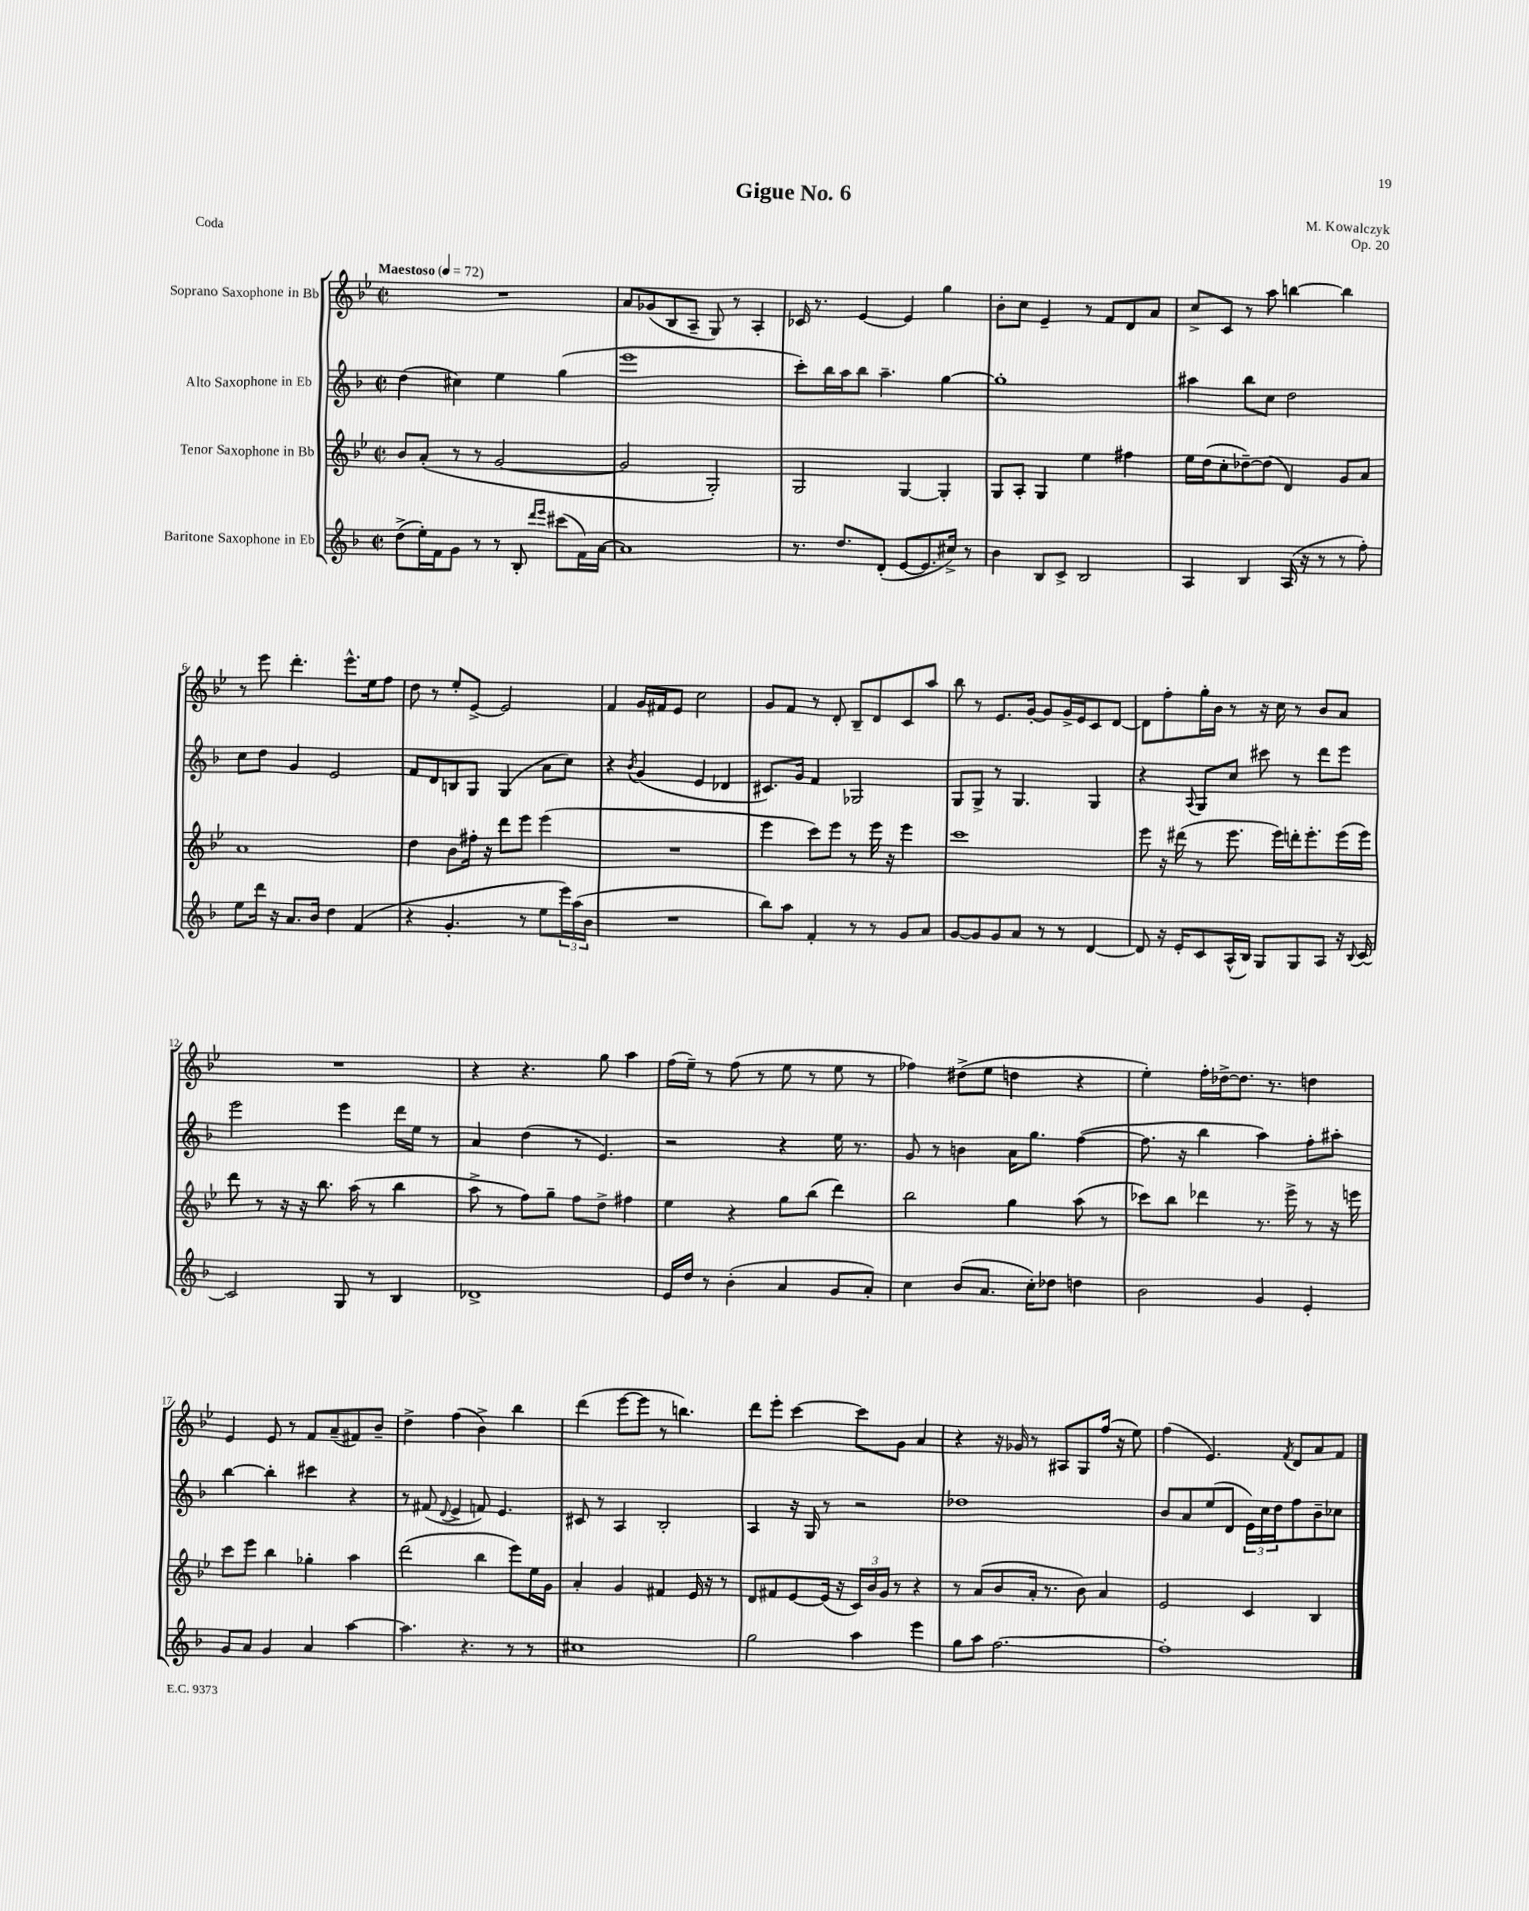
\header { title = "Gigue No. 6" composer = "M. Kowalczyk" opus = "Op. 20" piece = "Coda" }
<<
\new StaffGroup <<
\new Staff = "s0" \with { instrumentName = "Soprano Saxophone in Bb" } {
    \clef treble \key bes \major \defaultTimeSignature \time 2/2 \tempo "Maestoso" 4 = 72
    R1 |
    a'8 ges'8( bes8 a8-- g8) r8 a4-. |
    ces'16 r8. ees'4~ ees'4 g''4 |
    bes'8-. c''8 ees'4-- r8 f'8 d'8 a'8 |
    c''8-> c'8 r8 a''8 b''4~ b''4 |
    r8 ees'''8 d'''4.-. ees'''8.-^ ees''16 f''8 |
    d''8 r8 ees''8-. ees'8~-> ees'2 |
    f'4 g'16 fis'16 ees'8 c''2 |
    g'8 f'8 r8 d'8-. bes8-- d'8 c'8 a''8 |
    bes''8 r8 ees'8. g'16~-. g'8 g'16-> ees'16 c'8 d'8~ |
    d'8 f''8-. g''16-. bes'16 r8 r16 c''16 r8 bes'8 a'8 |
    R1 |
    r4 r4. g''8 a''4 |
    f''16( ees''16--) r8 f''8( r8 ees''8 r8 ees''8 r8 |
    fes''4) dis''8->( ees''8 d''4 r4 |
    ees''4-.) f''16-. des''16~-> des''8. r8. d''4 |
    ees'4 ees'8 r8 f'8 a'8--( fis'8) bes'8-- |
    d''4-> f''4( bes'4->) bes''4 |
    d'''4( ees'''8~ ees'''8 r8 b''4.) |
    d'''8 ees'''8-. c'''4~ c'''8 g'8 a'4 |
    r4 r16 ges'16 r8 ais8 g8 f''16( r16 ees''8) |
    f''4( ees'4.) \acciaccatura { f'8 } d'8 a'8 f'8 \bar "|." |
}
\new Staff = "s1" \with { instrumentName = "Alto Saxophone in Eb" } {
    \clef treble \key f \major \defaultTimeSignature \time 2/2
    d''4( cis''4) e''4 g''4( |
    e'''1 |
    c'''8-.) bes''16 a''16 bes''8 a''4.-- g''4~ |
    g''1-. |
    ais''4 bes''8 c''8 d''2 |
    c''8 d''8 g'4 e'2 |
    f'8 d'8 b8 g8 g4( a'8 c''8) |
    r4 \acciaccatura { bes'8 } g'4( e'4 des'4 |
    cis'8.) g'16 f'4 ges2 |
    g8 g8-> r8 g4. g4 |
    r4 \appoggiatura { a8 } g8 c''8 cis'''8 r8 d'''8 e'''8 |
    e'''2 e'''4 d'''16 e''16 r8 |
    a'4 d''4( r8 e'4.) |
    r2 r4 e''16 r8. |
    g'8 r8 b'4 a'16 g''8. f''4~( |
    f''8. r16 bes''4 a''4) f''8-. ais''8-. |
    bes''4~ bes''4-. cis'''4 r4 |
    r8 fis'8( \appoggiatura { d'8 } e'4-> f'8) e'4. |
    cis'8 r8 a4 bes2-. |
    a4 r16 g16 r8 r2 |
    des''1 |
    bes'8 a'8 e''8( d'8 \tuplet 3/2 { e'16) c''16 d''16 } f''8 bes'8-- ces''8 \bar "|." |
}
\new Staff = "s2" \with { instrumentName = "Tenor Saxophone in Bb" } {
    \clef treble \key bes \major \defaultTimeSignature \time 2/2
    bes'8 a'8-.( r8 r8 g'2~ |
    g'2 g2-.) |
    g2 g4~ g4-. |
    g8 a8-. g4 ees''4 fis''4 |
    ees''16 d''16( c''8-. des''8~--) des''8( d'4) g'8 a'8 |
    a'1 |
    d''4 bes'8 fis''16-. r16 d'''8 ees'''8 ees'''4( |
    R1 |
    ees'''4 c'''8) ees'''8 r8 ees'''16 r16 ees'''4 |
    c'''1 |
    ees'''8 r16 dis'''16( r8 ees'''8. ees'''16) d'''16-. ees'''8.-. ees'''16( ees'''16) |
    d'''8 r8 r16 r16 bes''8. a''16( r8 bes''4 |
    a''8-> r8 f''8) g''8-- f''8 d''8-> fis''4 |
    ees''4 r4 g''8 bes''8( d'''4) |
    bes''2 g''4 a''8( r8 |
    ces'''8) bes''8 des'''4 r8. ees'''16-> r8 r16 e'''16 |
    c'''8 ees'''8 bes''4 ges''4-. a''4 |
    d'''2( bes''4 ees'''8) ees''16 g'16 |
    a'4-. g'4 fis'4 ees'16 r16 r8 |
    d'8 fis'8 ees'8~ ees'16( r16 \tuplet 3/2 { c'16) bes'16 g'16 } r8 r4 |
    r8 a'8( bes'8 a'16-. r8. bes'8) a'4 |
    ees'2 c'4 bes4 \bar "|." |
}
\new Staff = "s3" \with { instrumentName = "Baritone Saxophone in Eb" } {
    \clef treble \key f \major \defaultTimeSignature \time 2/2
    d''8->( e''16-.) f'16 g'8 r8 r8 bes8-. \grace { d'''16 e'''16 } cis'''8( f'16) a'16~ |
    a'1 |
    r8. d''8. d'8-.( e'8~ e'8. cis''16->) r8 |
    bes'4 bes8 c'8-> bes2 |
    a4 bes4 a16( r16 r8 r8 f''8-.) |
    e''8 d'''16 r16 a'8. bes'16 d''4 f'4( |
    r4 g'4.-. r8 e''8 \tuplet 3/2 { e'''16) a''16( bes'16 } |
    R1 |
    bes''8) a''8 f'4-. r8 r8 g'8 a'8 |
    g'8~ g'8 g'8 a'8 r8 r8 d'4~ |
    d'8 r16 e'16-. c'8 a16-^( bes16) g8 g8 a8 r16 \appoggiatura { bes8 } c'16~ |
    c'2 g8 r8 bes4 |
    des'1-> |
    e'16 d''16 r8 bes'4-.( a'4 g'8 a'8-.) |
    c''4 bes'8( a'8. c''16-.) des''8 d''4 |
    bes'2 g'4 e'4-. |
    g'8 a'8 g'4 a'4 a''4~ |
    a''4. r4. r8 r8 |
    cis''1 |
    g''2 a''4 e'''4 |
    g''8 a''8 f''2.~ |
    f''1-. \bar "|." |
}
>>
>>
